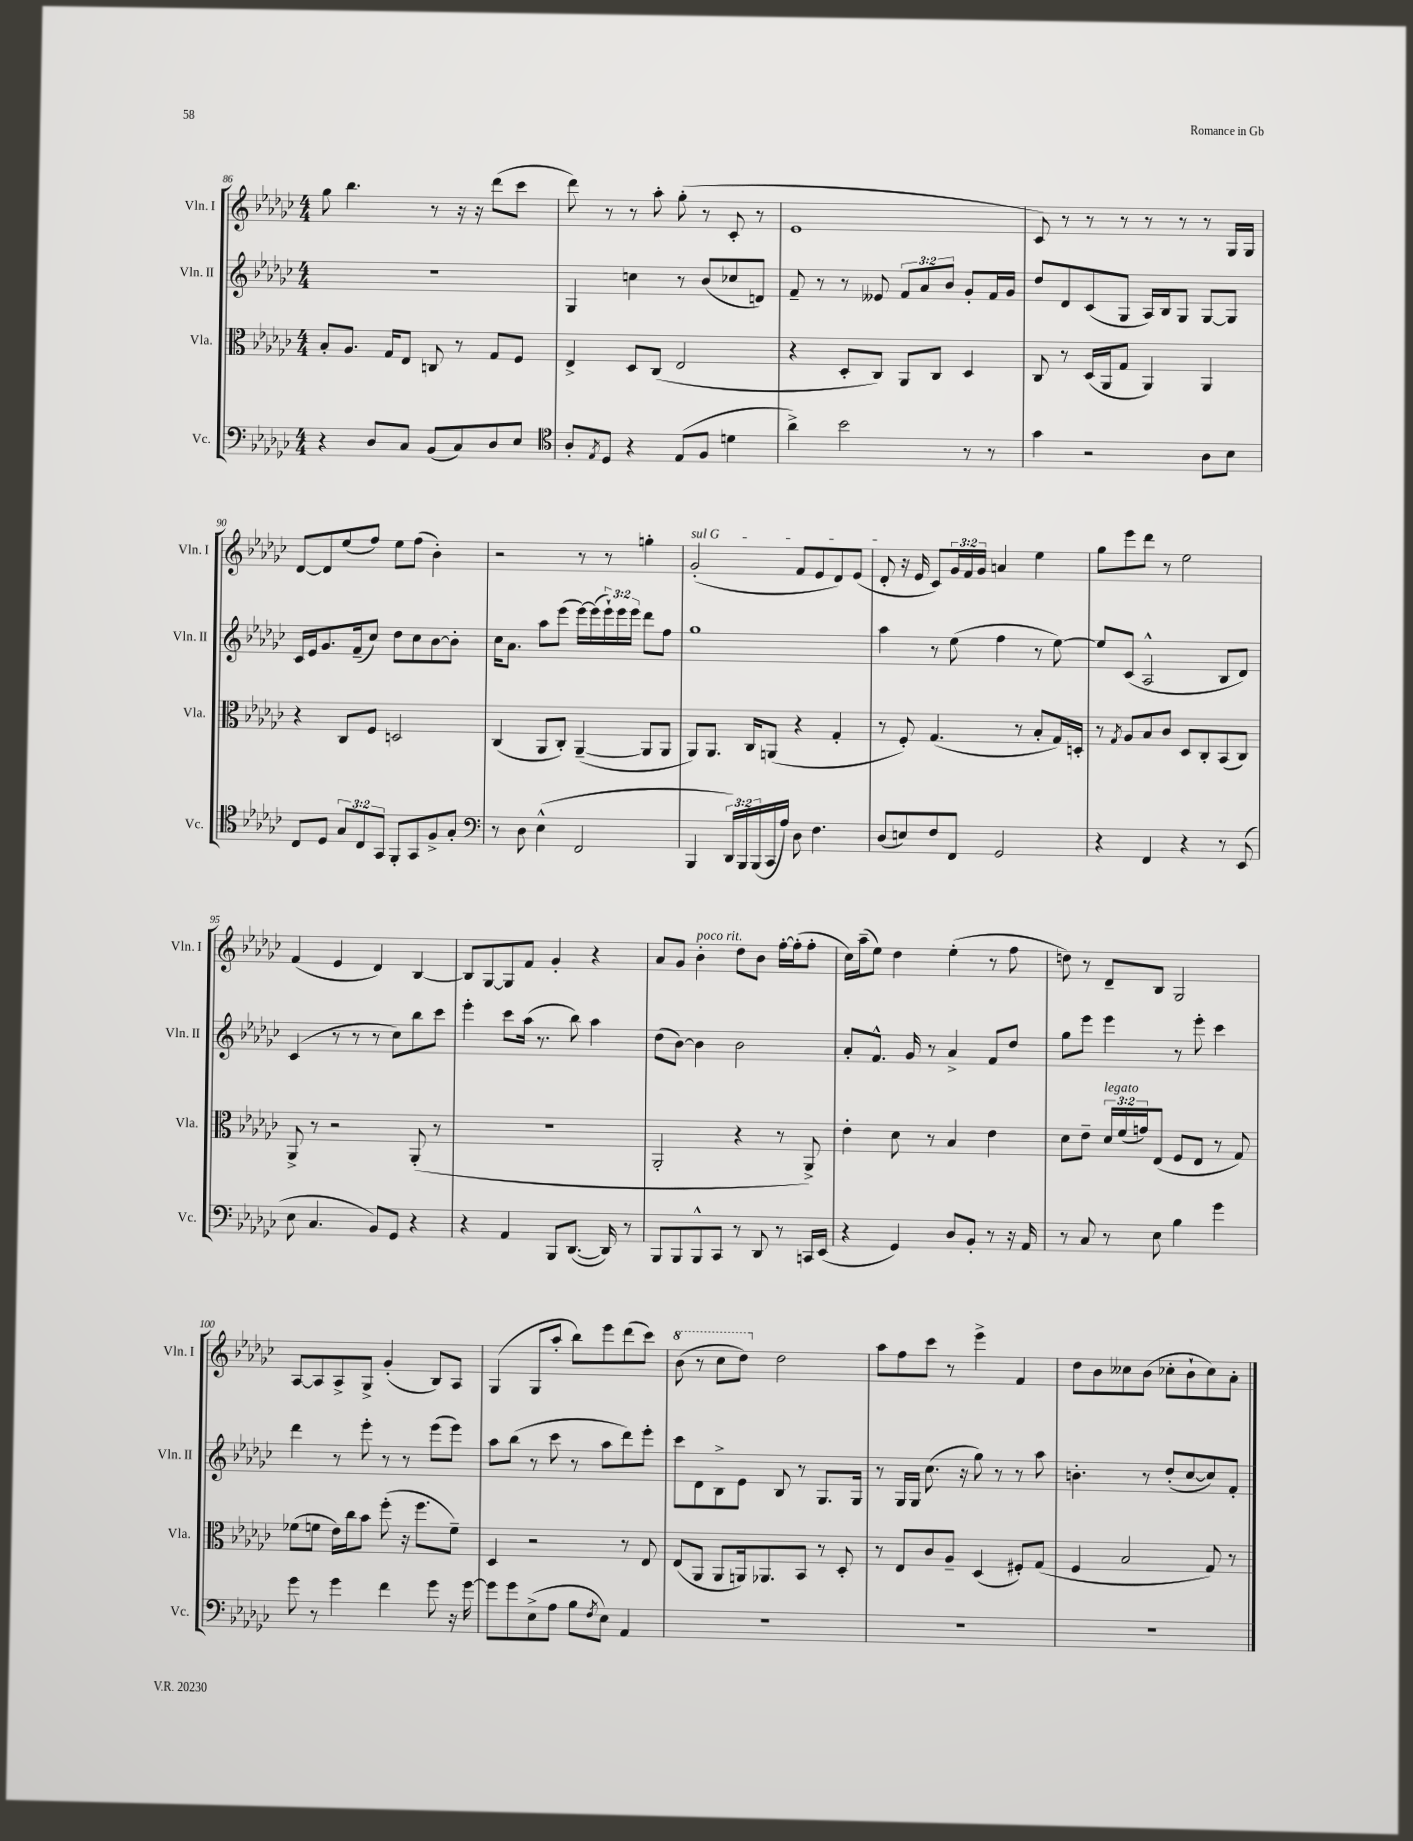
<<
\new StaffGroup <<
\new Staff = "s0" \with { instrumentName = "Vln. I" shortInstrumentName = "Vln. I" } {
    \clef treble \key ges \major \numericTimeSignature \time 4/4 \override Staff.TupletNumber.text = #tuplet-number::calc-fraction-text
    ges''8 bes''4. r8 r16 r16 des'''8( ces'''8 |
    des'''8) r8 r8 aes''8-. ges''8-.( r8 ces'8-. r8 |
    ees'1 |
    ces'8) r8 r8 r8 r8 r8 r8 ges16 ges16 |
    des'8~ des'8 ees''8( f''8) ees''8 f''8( bes'4-.) |
    r2 r8 r8 g''4-. |
    \once \override TextSpanner.bound-details.left.text = \markup { \italic "sul G" } ges'2-.\startTextSpan( f'8 ees'8 des'8) ees'8( |
    des'8-.\stopTextSpan r16 ees'16 ces'8) \tuplet 3/2 { ges'16 f'16 ges'16 } a'4 ees''4 |
    ges''8 ees'''8 des'''8 r8 ees''2 |
    f'4( ees'4 des'4) bes4~ |
    bes8 ges8~ ges8 f'8 ges'4-. r4 |
    aes'8 ges'8 bes'4-.^\markup { \italic "poco rit." } des''8 bes'8 f''16~-. f''16-.( f''8-. |
    ces''16) aes''16--( ees''8) des''4 ees''4-.( r8 f''8 |
    d''8) r8 des'8-- bes8 ges2 |
    aes8~ aes8 aes8-> ges8-> ges'4-.( bes8) aes8 |
    ges4( ges8 aes''8-. bes''8) ees'''8 des'''8( ces'''8) |
    \ottava #1 bes''8( r8 ces'''8 des'''8) \ottava #0 des''2 |
    aes''8 f''8 ces'''8 r8 ees'''4-> f'4 |
    des''8 bes'8 ceses''8 bes'8( ces''8-. bes'8-! ces''8) aes'8-. \bar "|." |
}
\new Staff = "s1" \with { instrumentName = "Vln. II" shortInstrumentName = "Vln. II" } {
    \clef treble \key ges \major \numericTimeSignature \time 4/4 \override Staff.TupletNumber.text = #tuplet-number::calc-fraction-text
    R1 |
    ges4 c''4 r8 bes'8( ces''8 d'8) |
    f'8-- r8 r8 eeses'8 \tuplet 3/2 { f'8 aes'8 bes'8 } ges'8-. f'16 ges'16 |
    des''8 des'8 ces'8( ges8 aes16) bes16 ges8 ges8~ ges8 |
    ces'16 ees'16 ges'8. f'16--( ces''8) des''8 ces''8 bes'8~ bes'8-. |
    ces''16 aes'8. aes''8 ees'''8( ees'''16~) ees'''16( \tuplet 3/2 { ees'''16-!) ees'''16 ees'''16 } des'''8 f''8 |
    ges''1 |
    aes''4 r8 ees''8( f''4 r8 ees''8~) |
    ees''8 ces'8( aes2-^ bes8 des'8) |
    ces'4( r8 r8 r8 ces''8) bes''8 ces'''8 |
    ees'''4-. ces'''8 aes''16( r8. bes''8) aes''4 |
    des''8( bes'8~) bes'4 bes'2 |
    aes'8-. f'8.-^ ges'16 r8 aes'4-> f'8 des''8 |
    ges''8 ees'''8 ees'''4 r8 ees'''8-. ces'''4 |
    des'''4 r8 ees'''8-. r8 r8 ees'''8( ees'''8) |
    aes''8 bes''8( r8 ces'''8 r8 aes''8 des'''8) ees'''8-. |
    ces'''8 des'8 bes8-> ees'8 bes8 r8 ges8. ges16 |
    r8 ges16 ges16 ces''8.( r16 ges''8) r8 r8 aes''8 |
    b'4.-. r8 des''8-.( ces''8~ ces''8) f'8-. \bar "|." |
}
\new Staff = "s2" \with { instrumentName = "Vla." shortInstrumentName = "Vla." } {
    \clef alto \key ges \major \numericTimeSignature \time 4/4 \override Staff.TupletNumber.text = #tuplet-number::calc-fraction-text
    bes8-. aes8. ges16 ees8 c8 r8 ges8 f8 |
    ees4-> des8 ces8( ees2 |
    r4 des8-. ces8) aes,8 ces8 des4 |
    ces8 r8 des16( aes,16 ges8 aes,4) aes,4 |
    r4 ces8 f8 d2 |
    ces4( aes,8 ces8-.) aes,4~--( aes,8 aes,8 |
    aes,8) aes,8. ces16 a,8( r4 ges4-. |
    r8 f8-.) ges4.( r8 bes8-. ges16) d16-. |
    r8 \acciaccatura { ges8 } aes8 bes8 ces'8 des8 ces8-. bes,8( ces8) |
    aes,8-> r8 r2 aes,8-.( r8 |
    R1 |
    aes,2-. r4 r8 aes,8->) |
    ees'4-. des'8 r8 bes4 ees'4 |
    des'8 ees'8-- \tuplet 3/2 { des'16^\markup { \italic "legato" } f'16( g'16) } ees8( f8 ees8 r8 ges8) |
    fes'8( f'8 ees'16) ces''16 bes'8 f''8-.( r16 f''8. f'8--) |
    des4 r2 r8 ees8 |
    ees8( aes,8 aes,8 a,16) aes,8. bes,8 r8 des8-. |
    r8 ees8 ces'8 aes8-- des4( fis8-.) ges8( |
    f4 bes2 ges8) r8 \bar "|." |
}
\new Staff = "s3" \with { instrumentName = "Vc." shortInstrumentName = "Vc." } {
    \clef bass \key ges \major \numericTimeSignature \time 4/4 \override Staff.TupletNumber.text = #tuplet-number::calc-fraction-text
    r4 des8 ces8 bes,8( ces8) des8 ees8 |
    \clef tenor aes8-. \acciaccatura { ees8 } des8 r4 ees8( f8 d'4 |
    aes'4->) bes'2 r8 r8 |
    ges'4 r2 aes8 bes8 |
    ces8 des8 \tuplet 3/2 { ges8 ces8 ges,8 } f,8-. ges,8 f8-> ges8-. |
    \clef bass r8 des8 ees4-^( f,2 |
    bes,,4 \tuplet 3/2 { des,16) bes,,16 bes,,16( } ces,16 aes16) des8 f4. |
    des8( e8) f8 f,8 ges,2 |
    r4 f,4 r4 r8 ees,8( |
    ees8 ces4. bes,8) ges,8 r4 |
    r4 aes,4 bes,,8 des,8.~( des,16) r8 |
    bes,,8 bes,,8 bes,,8-^ ces,8 r8 des,8 r8 c,16 ees,16( |
    r4 ges,4) des8 bes,8-. r8 r16 aes,16 |
    r8 ces8 r8 ees8 bes4 ges'4 |
    ges'8 r8 ges'4 f'4 ges'8 r16 ges'16~ |
    ges'8 ges'8 ees8->( aes8 bes8 \acciaccatura { f8 } ees8) aes,4 |
    R1 |
    R1 |
    R1 \bar "|." |
}
>>
>>
\layout { \context { \Score currentBarNumber = #86 } }
